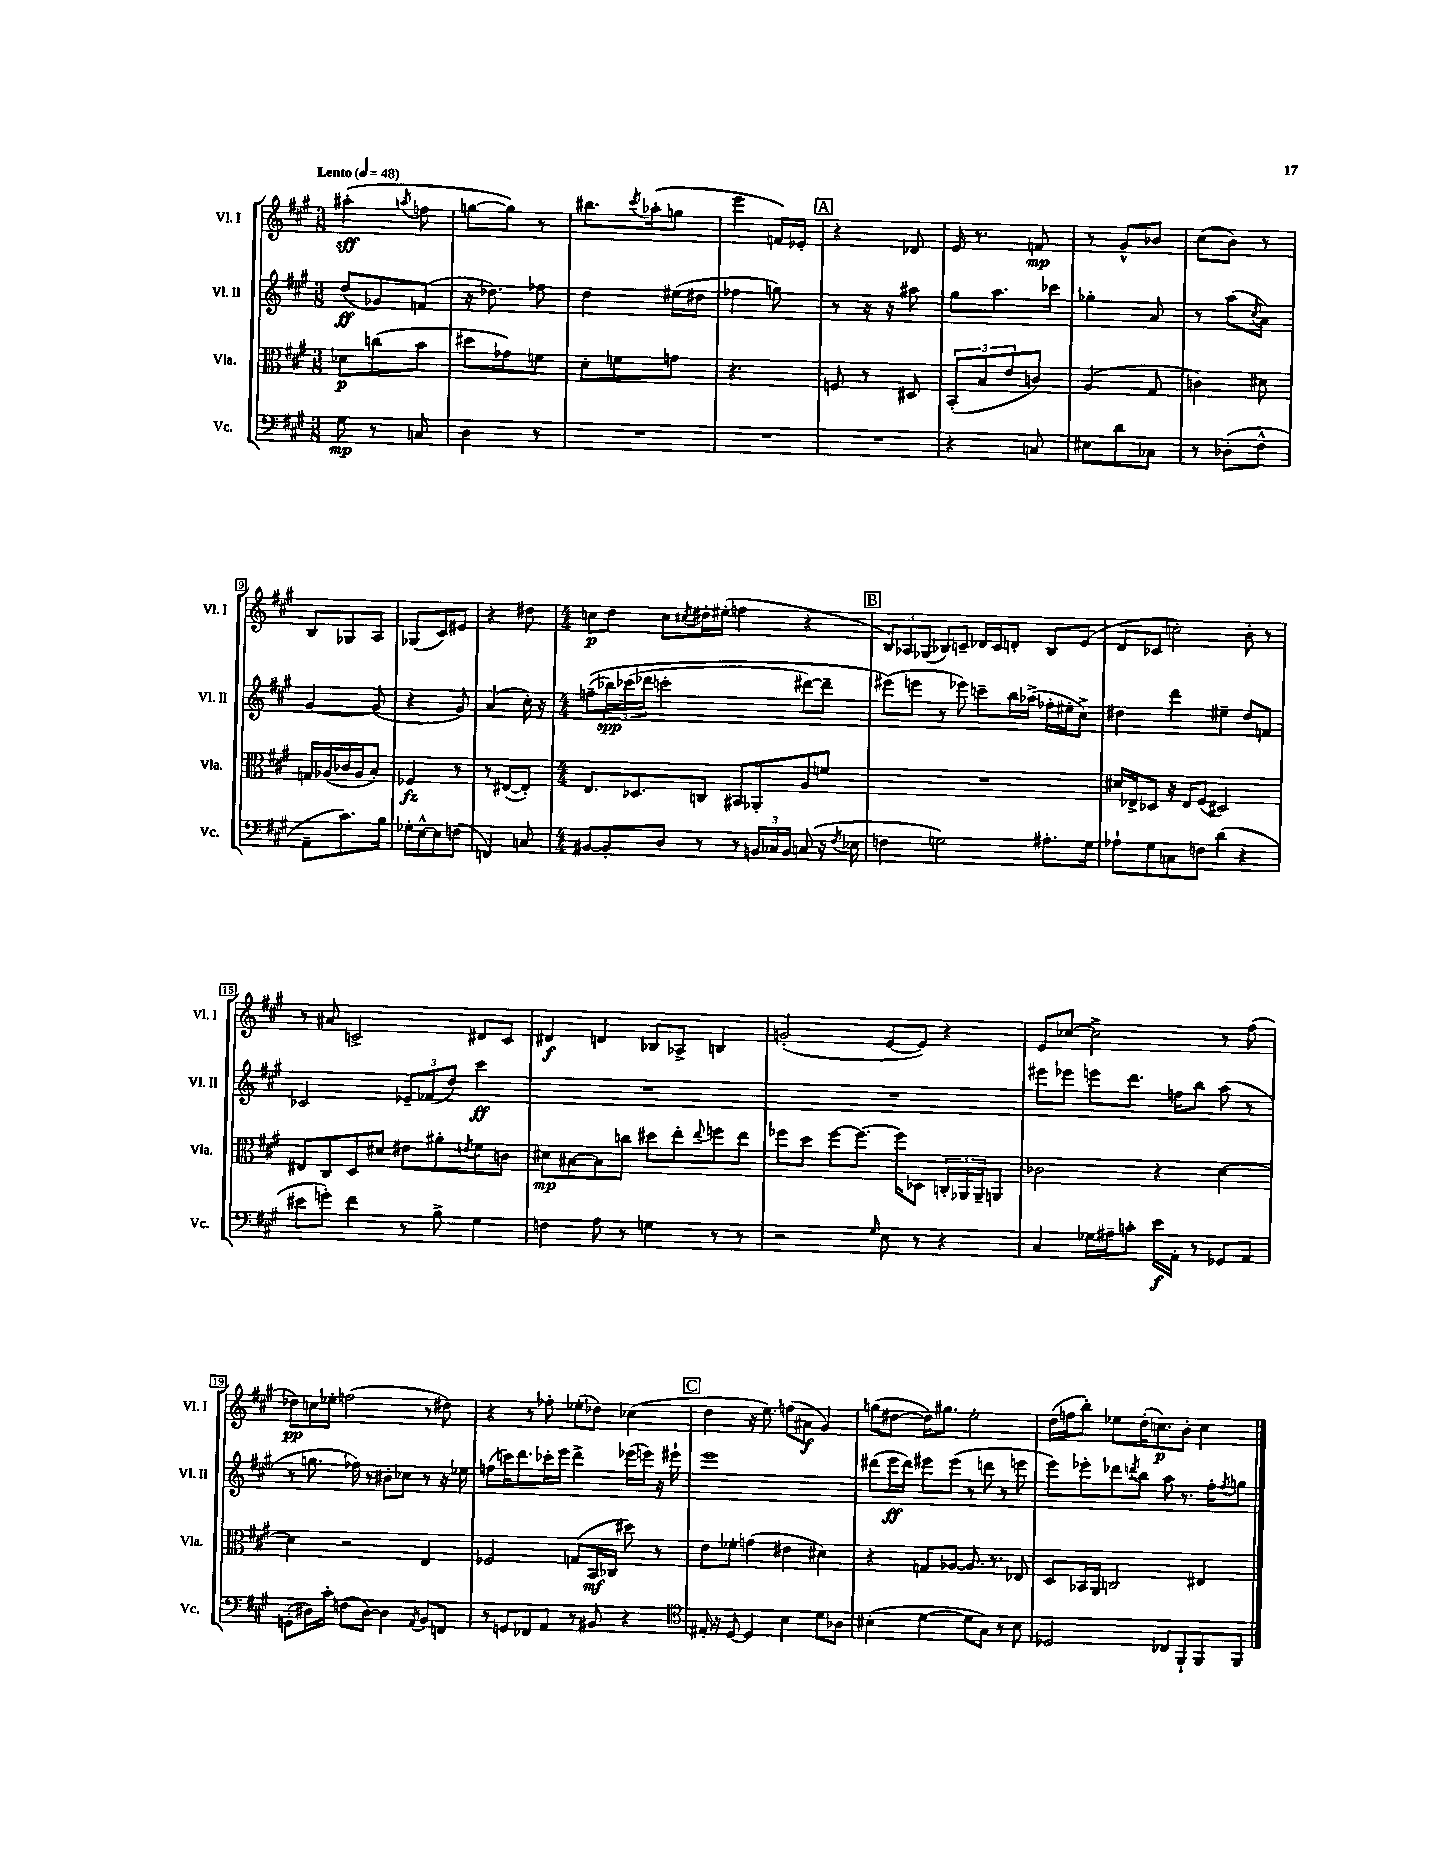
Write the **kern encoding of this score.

**kern	**dynam	**kern	**dynam	**kern	**dynam	**kern	**dynam
*part4	*part4	*part3	*part3	*part2	*part2	*part1	*part1
*staff4	*staff4	*staff3	*staff3	*staff2	*staff2	*staff1	*staff1
*I"Vc.	*	*I"Vla.	*	*I"Vl. II	*	*I"Vl. I	*
*I'Vc.	*	*I'Vla.	*	*I'Vl. II	*	*I'Vl. I	*
*clefF4	*	*clefC3	*	*clefG2	*	*clefG2	*
*k[f#c#g#]	*	*k[f#c#g#]	*	*k[f#c#g#]	*	*k[f#c#g#]	*
*M3/8	*	*M3/8	*	*M3/8	*	*M3/8	*
*MM48	*	*MM48	*	*MM48	*	*MM48	*
=1	=1	=1	=1	=1	=1	=1	=1
!	!	!	!	!	!	!LO:TX:a:B:t=Lento	!
8G#\	mp	8d-X\L	p	(8dd/L	ff	(4aa#X'\	sff
8r	.	(8ccn\	.	8g-X/)	.	.	.
.	.	.	.	.	.	8qaan/	.
8Cn/	.	8b\J	.	(8fn/J	.	8ffn\	.
=2	=2	=2	=2	=2	=2	=2	=2
4D\	.	8dd#X\L	.	16r	.	[8ggn\L	.
.	.	.	.	8.dd-X\)	.	.	.
.	.	8g-X\)	.	.	.	8gg\J])	.
8r	.	8fn\J	.	8ff-X\	.	8r	.
=3	=3	=3	=3	=3	=3	=3	=3
4.r	.	8d'\L	.	4dd\	.	8.bb#X\L	.
.	.	8fn\	.	.	.	.	.
.	.	.	.	.	.	8qccc#/	.
.	.	.	.	.	.	(16aa-X'\k	.
.	.	8gn\J	.	(16ee#X\LL	.	8ggn\J	.
.	.	.	.	16dd#X\JJ	.	.	.
=4	=4	=4	=4	=4	=4	=4	=4
4.r	.	4.r	.	4ff-X\	.	4eee\	.
.	.	.	.	8ggn\)	.	16fn/LL)	.
.	.	.	.	.	.	16e-X'/JJ	.
!!LO:REH:place=s1:t=A
=5	=5	=5	=5	=5	=5	=5	=5
4.r	.	8Fn/	.	8r	.	4r	.
.	.	8r	.	16r	.	.	.
.	.	.	.	16r	.	.	.
.	.	8D#X/	.	8aa#X\	.	8d-X/	.
=6	=6	=6	=6	=6	=6	=6	=6
4r	.	(12BB'/L	.	8gg#\L	.	16e/	.
.	.	.	.	.	.	8.r	.
.	.	12B/	.	.	.	.	.
.	.	.	.	8.aa\	.	.	.
.	.	12e/	.	.	.	.	.
8Cn/	.	8cn/J)	.	.	.	8fn/	mp
.	.	.	.	16ccc-X\Jk	.	.	.
=7	=7	=7	=7	=7	=7	=7	=7
8E#X\L	.	(4A/	.	4gg-X'\	.	8r	.
8d\	.	.	.	.	.	8g#^^/L	.
8C-X\J	.	8G#/	.	8a/	.	8b-X/J	.
=8	=8	=8	=8	=8	=8	=8	=8
8r	.	4cn\)	.	8r	.	(8cc#\L	.
(8D-X'\L	.	.	.	(8aa\L	.	8b\J)	.
.	.	.	.	8qcc#/	.	.	.
8F#^^\J	.	8d#X\	.	8a\J)	.	8r	.
!!LO:LB:g=z
=9	=9	=9	=9	=9	=9	=9	=9
8AA~\L	.	16Gn/LL	.	[4g#/	.	8B/L	.
.	.	(16A-X/	.	.	.	.	.
8.c#\)	.	16c-X/	.	.	.	8G-X/	.
.	.	16A-/J	.	.	.	.	.
.	.	8B'/J)	.	(8g#/]	.	8A/J	.
16B\Jk	.	.	.	.	.	.	.
=10	=10	=10	=10	=10	=10	=10	=10
16G-X'\LL	.	4F-X/	fz	4r	.	(8G-X/L	.
[16E^^\J	.	.	.	.	.	.	.
8E\]	.	.	.	.	.	8c#/)	.
(8Fn\J	.	8r	.	8g#/)	.	8e#X/J	.
=11	=11	=11	=11	=11	=11	=11	=11
4FFn/)	.	8r	.	(4a/	.	4r	.
.	.	([8E#X/L	.	.	.	.	.
8Cn/	.	8E#'/J])	.	16cc#'\)	.	8dd#X\	.
.	.	.	.	16r	.	.	.
=12	=12	=12	=12	=12	=12	=12	=12
*M4/4	*	*M4/4	*	*M4/4	*	*M4/4	*
[8BB#X/L	.	8.E/L	.	((8ffn~\L	.	8ccn\L	p
8BB#'/]	.	.	.	24bb-X\L)	spp	8dd\J	.
.	.	.	.	(24ccc-X\	.	.	.
.	.	8.D-X/	.	.	.	.	.
.	.	.	.	24ddd-X\JJ	.	.	.
8D/J	.	.	.	2cccn'\	.	8cc\L	.
.	.	.	.	.	.	8qcc#X/	.
8r	.	8Cn/J	.	.	.	16dd#X'\L	.
.	.	.	.	.	.	(16ee#X'\JJ	.
8r	.	8BB#X/L	.	.	.	4ffn\	.
24BBn/LL	.	8AA-X'/	.	.	.	.	.
24C-X/	.	.	.	.	.	.	.
24BB/JJ	.	.	.	.	.	.	.
(8Cn/	.	8A/	.	[8ddd#X\L)	.	4r	.
16r	.	8fn/J	.	8ddd#~\J]	.	.	.
8qF#/	.	.	.	.	.	.	.
16E-X\	.	.	.	.	.	.	.
!!LO:REH:place=s1:t=B
=13	=13	=13	=13	=13	=13	=13	=13
4Fn\	.	1r	.	(8eee#X\L)	.	12B/L)	.
.	.	.	.	.	.	12A-X/	.
.	.	.	.	8eeen\J	.	.	.
.	.	.	.	.	.	(12G-X/J	.
2Gn\)	.	.	.	8r	.	8B-X/L)	.
.	.	.	.	8eee-X\)	.	8cn~/J	.
.	.	.	.	8cccn~\L	.	16d-X/LL	.
.	.	.	.	.	.	16c/J	.
.	.	.	.	16bb\L	.	8dn'/J	.
.	.	.	.	(16aa-X^\JJ	.	.	.
8.A#X'\L	.	.	.	16ff-X'\LL	.	8B-/L	.
.	.	.	.	16ee#X'\J	.	.	.
.	.	.	.	8cc#^\J)	.	(8e/J	.
16G\Jk	.	.	.	.	.	.	.
=14	=14	=14	=14	=14	=14	=14	=14
8A-X`\L	.	16d#X/LL	.	4dd#X\	.	8d/L	.
.	.	16E-X^/J	.	.	.	.	.
8G#\	.	8D-X/J	.	.	.	8c-X/J	.
8Cn\	.	16r	.	4ddd\	.	2ccn'\)	.
.	.	16E-/KL	.	.	.	.	.
8Fn\J	.	(8F#/J	.	.	.	.	.
(4d\	.	2D#X/)	.	4ee#X~\	.	.	.
4r	.	.	.	8dd#/L	.	8b'\	.
.	.	.	.	8fn/J	.	8r	.
!!LO:LB:g=z
=15	=15	=15	=15	=15	=15	=15	=15
8e#X\L	.	8E#X/L	.	2c-X/	.	8r	.
8gn'\J)	.	8C#/	.	.	.	8a#X/	.
4f#\	.	8D/	.	.	.	2cn^/	.
.	.	8d#X/J	.	.	.	.	.
8r	.	8e#X\L	.	12e-X~/L	.	.	.
.	.	.	.	(12f-X/	.	.	.
8B^\	.	8a#X'\	.	.	.	.	.
.	.	.	.	12dd/J)	.	.	.
.	.	8qen/	.	.	.	.	.
4G#\	.	8f#\	.	4ccc#\	ff	8d#X/L	.
.	.	8cn\J	.	.	.	8c/J	.
=16	=16	=16	=16	=16	=16	=16	=16
4Fn\	.	8d#X\L	mp	1r	.	4d#X/	f
.	.	[8B#X\	.	.	.	.	.
8A\	.	8B#\]	.	.	.	4dn/	.
8r	.	8ccn\J	.	.	.	.	.
4Gn\	.	8dd#X\L	.	.	.	8B-X/L	.
.	.	8ee'\	.	.	.	8A-X^/J	.
.	.	8qqee/	.	.	.	.	.
8r	.	8ffn\	.	.	.	4Bn/	.
8r	.	8ee\J	.	.	.	.	.
=17	=17	=17	=17	=17	=17	=17	=17
2r	.	8ff-X\L	.	1r	.	(2gn'/	.
.	.	8dd\J	.	.	.	.	.
.	.	[8ff-\L	.	.	.	.	.
.	.	8.ff-\J_	.	.	.	.	.
16qqG#/	.	.	.	.	.	.	.
8E\	.	.	.	.	.	[8e/L	.
.	.	16ff-\KL]	.	.	.	.	.
8r	.	8D-X\J	.	.	.	8e/J])	.
4r	.	24Cn'/LL	.	.	.	4r	.
.	.	24AA-X/	.	.	.	.	.
.	.	24AA-~/J	.	.	.	.	.
.	.	8AAn/J	.	.	.	.	.
=18	=18	=18	=18	=18	=18	=18	=18
4C#/	.	2c-X\	.	8eee#X\L	.	8e/L	.
.	.	.	.	8eee-X\J	.	[8cc-X/J	.
16G-X\LL	.	.	.	8eeen\L	.	2cc-^\]	.
16A#X~\J	.	.	.	.	.	.	.
8cn'\J	.	.	.	8.ddd\J	.	.	.
16e\LL	f	4r	.	.	.	.	.
16AA'\JJ	.	.	.	16ffn\KL	.	.	.
8r	.	.	.	8bb\J	.	.	.
8GG-X/L	.	[4d\	.	(8aa\	.	8r	.
8AA/J	.	.	.	8r	.	(8ff#\	.
!!LO:LB:g=z
=19	=19	=19	=19	=19	=19	=19	=19
(8GGn'\L	.	4d\]	.	8r	.	8dd-X\L)	pp
16D#X\L)	.	.	.	8.ggn\	.	16ccn\L	.
16c#'\JJ	.	.	.	.	.	16ee-X'\JJ	.
(8Fn\L	.	2r	.	.	.	(2ffn\	.
.	.	.	.	16ff-X\)	.	.	.
[8D#\J)	.	.	.	8r	.	.	.
4D#\]	.	.	.	8b#X'\L	.	.	.
.	.	.	.	8cc-X\J	.	.	.
8qAA/	.	.	.	.	.	.	.
8BB/L	.	4E/	.	8r	.	8r	.
8FFn/J	.	.	.	16r	.	8dd#X\)	.
.	.	.	.	16ee-X\	.	.	.
=20	=20	=20	=20	=20	=20	=20	=20
8r	.	2F-X/	.	(8ffn\L	.	4r	.
8GGn/L	.	.	.	16cccn\K)	.	.	.
.	.	.	.	8.ddd\	.	.	.
8FF-X/	.	.	.	.	.	8r	.
8AA/J	.	.	.	16ccc-X'\L	.	8ff-X'\	.
.	.	.	.	16eee\JJ	.	.	.
8r	.	(8Gn/L	.	4ddd^\	.	(8ee-X'\L	.
8BB#X/	.	16BB/L	mf	.	.	8dd-X\J)	.
.	.	16C-X/JJ	.	.	.	.	.
4r	.	8dd#X\)	.	(16eee-X\LL	.	(4cc-X\	.
.	.	.	.	16eeen\JJ)	.	.	.
.	.	8r	.	16r	.	.	.
.	.	.	.	16eee#X`\	.	.	.
!!LO:REH:place=s1:t=C
=21	=21	=21	=21	=21	=21	=21	=21
*clefC4	*	*	*	*	*	*	*
16E#X'/	.	8e\L	.	1eee	.	4dd\	.
16r	.	.	.	.	.	.	.
[8D/	.	8f-X'\J	.	.	.	.	.
4D/]	.	(4gn\	.	.	.	16r	.
.	.	.	.	.	.	8.ee\)	.
4B\	.	4e#X\	.	.	.	(8ffn\L	.
.	.	.	.	.	.	8a#X\J	f
8d\L	.	4d#X\)	.	.	.	4g#/)	.
8A-X\J	.	.	.	.	.	.	.
=22	=22	=22	=22	=22	=22	=22	=22
(4B#X'\	.	4r	.	(8ddd#X\L	.	(8ggn\L	.
.	.	.	.	16eee\L	ff	[8dd#X\J	.
.	.	.	.	16ddd#\JJ)	.	.	.
[4d\	.	8Gn/L	.	8eee#X\L	.	16dd#\KL])	.
.	.	.	.	.	.	8.gg#X\J	.
.	.	[8A-X/J	.	(8eee#\J	.	.	.
8d\L]	.	8.A-/]	.	8r	.	2ee'\	.
8G#\J)	.	.	.	8dddn\	.	.	.
.	.	8.r	.	.	.	.	.
8r	.	.	.	8r	.	.	.
8B#\	.	8E-X/	.	8eeen\	.	.	.
=23	=23	=23	=23	=23	=23	=23	=23
2D-X/	.	8D/L	.	8eee\L)	.	(16dd\LL	.
.	.	.	.	.	.	16ffn\J	.
.	.	16BB-X/L	.	8eee-X'\	.	8bb'\J)	.
.	.	16AA/JJ	.	.	.	.	.
.	.	2Cn/	.	8ddd-X\	.	8ee-X\L	.
.	.	.	.	8qdddn/	.	.	.
.	.	.	.	8bb\J	.	(16dd'\K	.
.	.	.	.	.	.	8.ccn\)	p
8C-X/L	.	.	.	8aa\	.	.	.
8FF#`/	.	.	.	8.r	.	8b'\J	.
8FF#/	.	4E#X/	.	.	.	4cc\	.
.	.	.	.	16ff#'\KL	.	.	.
.	.	.	.	8qff#/	.	.	.
8FF#/J	.	.	.	8ggn\J	.	.	.
==	==	==	==	==	==	==	==
*-	*-	*-	*-	*-	*-	*-	*-
